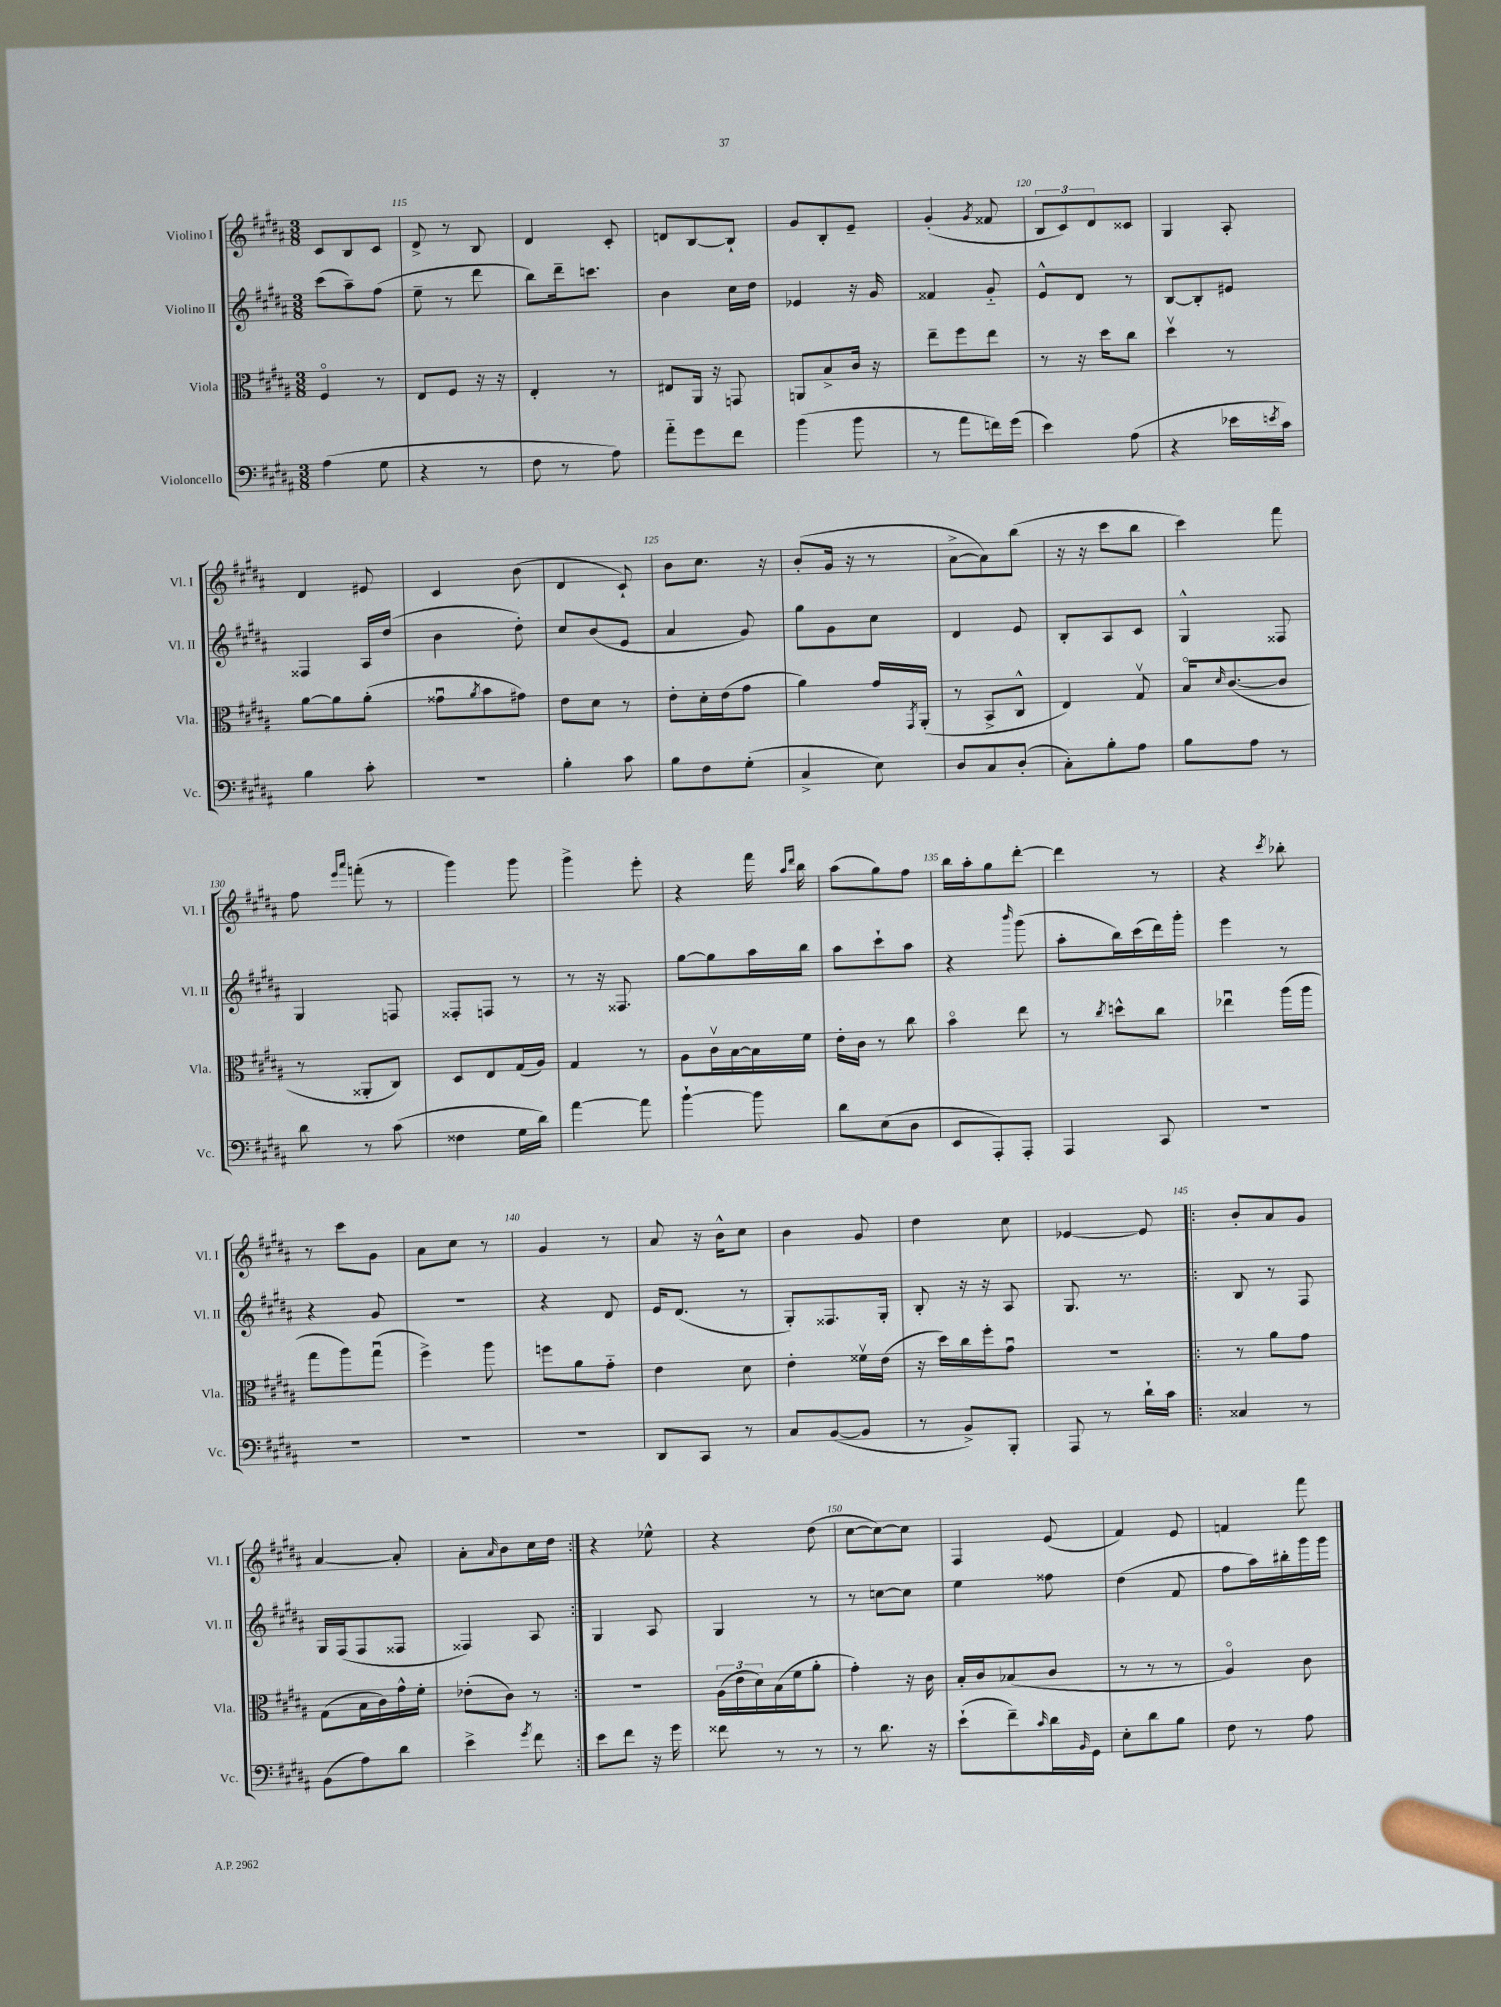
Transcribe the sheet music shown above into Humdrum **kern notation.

**kern	**kern	**kern	**kern
*staff4	*staff3	*staff2	*staff1
*clefF4	*clefC3	*clefG2	*clefG2
*k[f#c#g#d#a#]	*k[f#c#g#d#a#]	*k[f#c#g#d#a#]	*k[f#c#g#d#a#]
*M3/8	*M3/8	*M3/8	*M3/8
(4A#\	4F#o/	(8ccc#\L	8c#/L
.	.	8aa#~\)	8B/
8G#\	8r	(8ff#\J	8c#/J
=	=	=	=
4r	8E/L	8ee~\	8d#^/
.	8F#/J	8r	8r
8r	16r	8ddd#\	8B/
.	16r	.	.
=	=	=	=
8F#\	4E'/	8bb\L)	4d#/
8r	.	16ddd#~\k	.
.	.	8.ccc\J	.
8A#\)	8r	.	8c#'/
=	=	=	=
8a#'~\L	8E#/L	4b\	8d/L
8g#\	16AA#/Jk	.	[8B/
.	16r	.	.
8f#\J	8GG/	16cc#\LL	8B`/]J
.	.	16dd#\JJ	.
=	=	=	=
(4b\	8AA/L	4e-/	8g#/L
.	8B^/	.	8B'/
8b\	16c#/Jk	16r	8e~/J
.	16r	16g#/	.
=	=	=	=
8r	8ee~\L	4f##/	(4g#'/
8a#\L	8ff#\	.	.
.	.	.	8qg#/
16f\L)	8ee\J	8g#'~/	8f##/
(16g#\JJ	.	.	.
=	=	=	=
4e\)	8r	8e^^/L	12B/L
.	.	.	12c#/)
.	16r	8d#/J	.
.	.	.	12d#/
.	16dd#\LK	.	.
(8A#\	8cc#\J	8r	8c##/J
=	=	=	=
4r	4dd#v\	[8B/L	4G#/
.	.	8B'/]	.
16e-\LL	8r	8e#/J	8A#'/
8qe/	.	.	.
16c#\JJ)	.	.	.
=	=	=	=
4B\	[8a#\L	4F##/	4d#/
.	8a#\]	.	.
8c#'\	(8a#'\J	16A#/LL	8e#/
.	.	(16dd#/JJ	.
=	=	=	=
4.r	8g##u\L	4b\	4c#/
.	8qa#/	.	.
.	8b\	.	.
.	8g#\J)	8dd#'\)	(8b\
=	=	=	=
4B'\	8e\L	8cc#/L	4d#/
.	8d#\J	(8b/	.
8c#\	8r	8e/J	8c#`/)
=	=	=	=
8B\L	8e'\L	4a#/	8b\L
8F#\	16d#'\L	.	8.cc#\J
.	(16e\J	.	.
(8G#'\J	8g#\J	8g#/)	.
.	.	.	16r
=	=	=	=
4C#^/	4a#\)	8gg#\L	(8b'/L
.	.	8g#\	16g#/Jk
.	.	.	16r
8E\)	16g#/LL	8cc#\J	8r
.	8qGG#/	.	.
.	(16AA#'/JJ	.	.
=	=	=	=
8D#/L	8r	4d#/	[8a#^\L
8C#/	8BB^/L	.	8a#\])
(8D#'/J	8C#^^/J	8e/	(8bb\J
=	=	=	=
8C#'\L)	4E/)	8B'/L	16r
.	.	.	16r
8B'\	.	8A#/	8ccc#\L
8A#\J	8G#v/	8c#/J	8bb\J
=	=	=	=
8B\L	16Bo/LK	4G#^^/	4ccc#\)
.	16qqd#/	.	.
.	([8.c#/	.	.
8A#\J	.	.	.
8r	8c#/]J	8F##/	8fff#\
=	=	=	=
8d#\	8r	4G#/	8ff#\
.	.	.	16qqeee/LL
.	.	.	16qqaaa#/JJ
8r	8AA##'/L	.	(8fff'\
(8c#\	8C#/J)	8F/	8r
=	=	=	=
4F##\	8D#/L	8F##'/L	4ggg#\)
.	8E/	8F/J	.
16G#\LL	(16G#/L	8r	8ggg#\
16d#\JJ)	16A#/JJ)	.	.
=	=	=	=
[4a#\	4G#/	8r	4ggg#^\
.	.	16r	.
.	.	8.F##/	.
8a#\]	8r	.	8eee'\
=	=	=	=
[4b`\	8A#\L	[8gg#\L	4r
.	16c#v\L	8gg#\]	.
.	[16B\	.	.
8b\]	16B\]	16aa#\L	16fff#\
.	.	.	16qqaa#/LL
.	.	.	16qqddd#/JJ
.	16f#\JJ	16bb\JJ	16bb\
=	=	=	=
8d#\L	16e'\LL	8aa#\L	(8aa#\L
.	16c#\JJ	.	.
(8E\	8r	8ccc#`\	8gg#\)
8D#\J	8cc#\	8aa#\J	8ff#\J
=	=	=	=
8EE/L	4bo\	4r	16bb\LL
.	.	.	16aa#'\J
8AAA#'/)	.	.	8gg#\
.	.	16qqbbb/	.
8AAA#'/J	8ee\	(8ggg#\	[8ddd#'\J
=	=	=	=
4AAA#/	8r	8aa#'\L	4ddd#\]
.	8qcc#/	.	.
.	8dd^^\L	16bb\L)	.
.	.	(16ccc#\	.
8CC#/	8cc#\J	16ddd#\)	8r
.	.	16ggg#'\JJ	.
=	=	=	=
4.r	4ee-u\	4eee\	4r
.	.	.	8qccc#/
.	(16aa#\LL	8r	8bb-'\
.	16aa#\JJ	.	.
=	=	=	=
4.r	8gg#\L	4r	8r
.	8aa#\)	.	8ccc#\L
.	(8gg#u\J	8g#/	8g#\J
=	=	=	=
4.r	4ff#^\)	4.r	8a#\L
.	.	.	8cc#\J
.	8aa#\	.	8r
=	=	=	=
4.r	8ff\L	4r	4g#/
.	8a#\	.	.
.	8g#'~\J	8d#/	8r
=	=	=	=
8DD#/L	4e\	16e/LK	8a#/
.	.	(8.d#/J	.
8CC#/J	.	.	16r
.	.	.	16b^^\LK
8r	8d#\	8r	8cc#\J
=	=	=	=
8C#/L	4e'\	8G#'/L)	4b\
([8BB/	.	8.F##/	.
8BB/]J	16f##v\LL	.	8g#/
.	(16e\JJ	16G#'/Jk	.
=	=	=	=
8r	16r	8B'/	4dd#\
.	16dd#\LL)	.	.
8BB^/L)	16cc#\	16r	.
.	16ff#'\J	16r	.
8BBB'/J	8g#u\J	8A#/	8cc#\
=	=	=	=
8AAA#/	4.r	8.G#/	[4e-/
8r	.	.	.
.	.	8.r	.
16d#`\LL	.	.	8e-/]
16c#\JJ	.	.	.
=!|:	=!|:	=!|:	=!|:
4C##/	8r	8B/	8b'/L
.	8a#\L	8r	8a#/
8r	8g#\J	8F#/	8g#/J
=	=	=	=
(8BB\L	(8G#\L	16G#/LL	[4a#/
.	.	(16F#/J	.
8A#\)	16B\L	8F#/	.
.	16c#\)	.	.
8d#\J	16g#^^\	8F##/J	8a#'/]
.	16f#'\JJ	.	.
=	=	=	=
4e^\	(8e-'\L	4F##/)	8a#'\L
.	.	.	16qqa#/
.	8c#\J)	.	8b\
8qg#/	.	.	.
8f#\	8r	8A#/	16cc#\L
.	.	.	16dd#\JJ
=:|!	=:|!	=:|!	=:|!
8e\L	4.r	4G#/	4r
8f#\J	.	.	.
16r	.	8A#/	8ee-^^\
16g#\	.	.	.
=	=	=	=
8f##\	(24A#\LL	4G#/	4r
.	24e\	.	.
.	24d#\)	.	.
8r	(16B\	.	.
.	16f#\J	.	.
8r	8a#'\J	8r	(8dd#\
=	=	=	=
8r	4g#'\)	8r	[8cc#\L
8.d#\	.	[8cc\L	8cc#\_)
.	16r	8cc\]J	8cc#\]J
16r	16c#\	.	.
=	=	=	=
(8e`\L	16B'/LL	4ee\	4F#/
.	16c#/J	.	.
8f#~\)	(8B-/	.	.
16qqc#/	.	.	.
16d#\L	8c#/J	8ff##\	(8e/
16qqBB/	.	.	.
16GG#\JJ	.	.	.
=	=	=	=
8E'\L	8r	(4dd#\	4f#/)
8d#\	8r	.	.
8B\J	8r	8f#/	8e/
=	=	=	=
8F#\	4A#o/)	8ff#\L	4f/
8r	.	16aa#\L)	.
.	.	16bb#'\	.
8A#\	8c#\	16ggg#\	8fff#\
.	.	16ggg#\JJ	.
==	==	==	==
*-	*-	*-	*-
